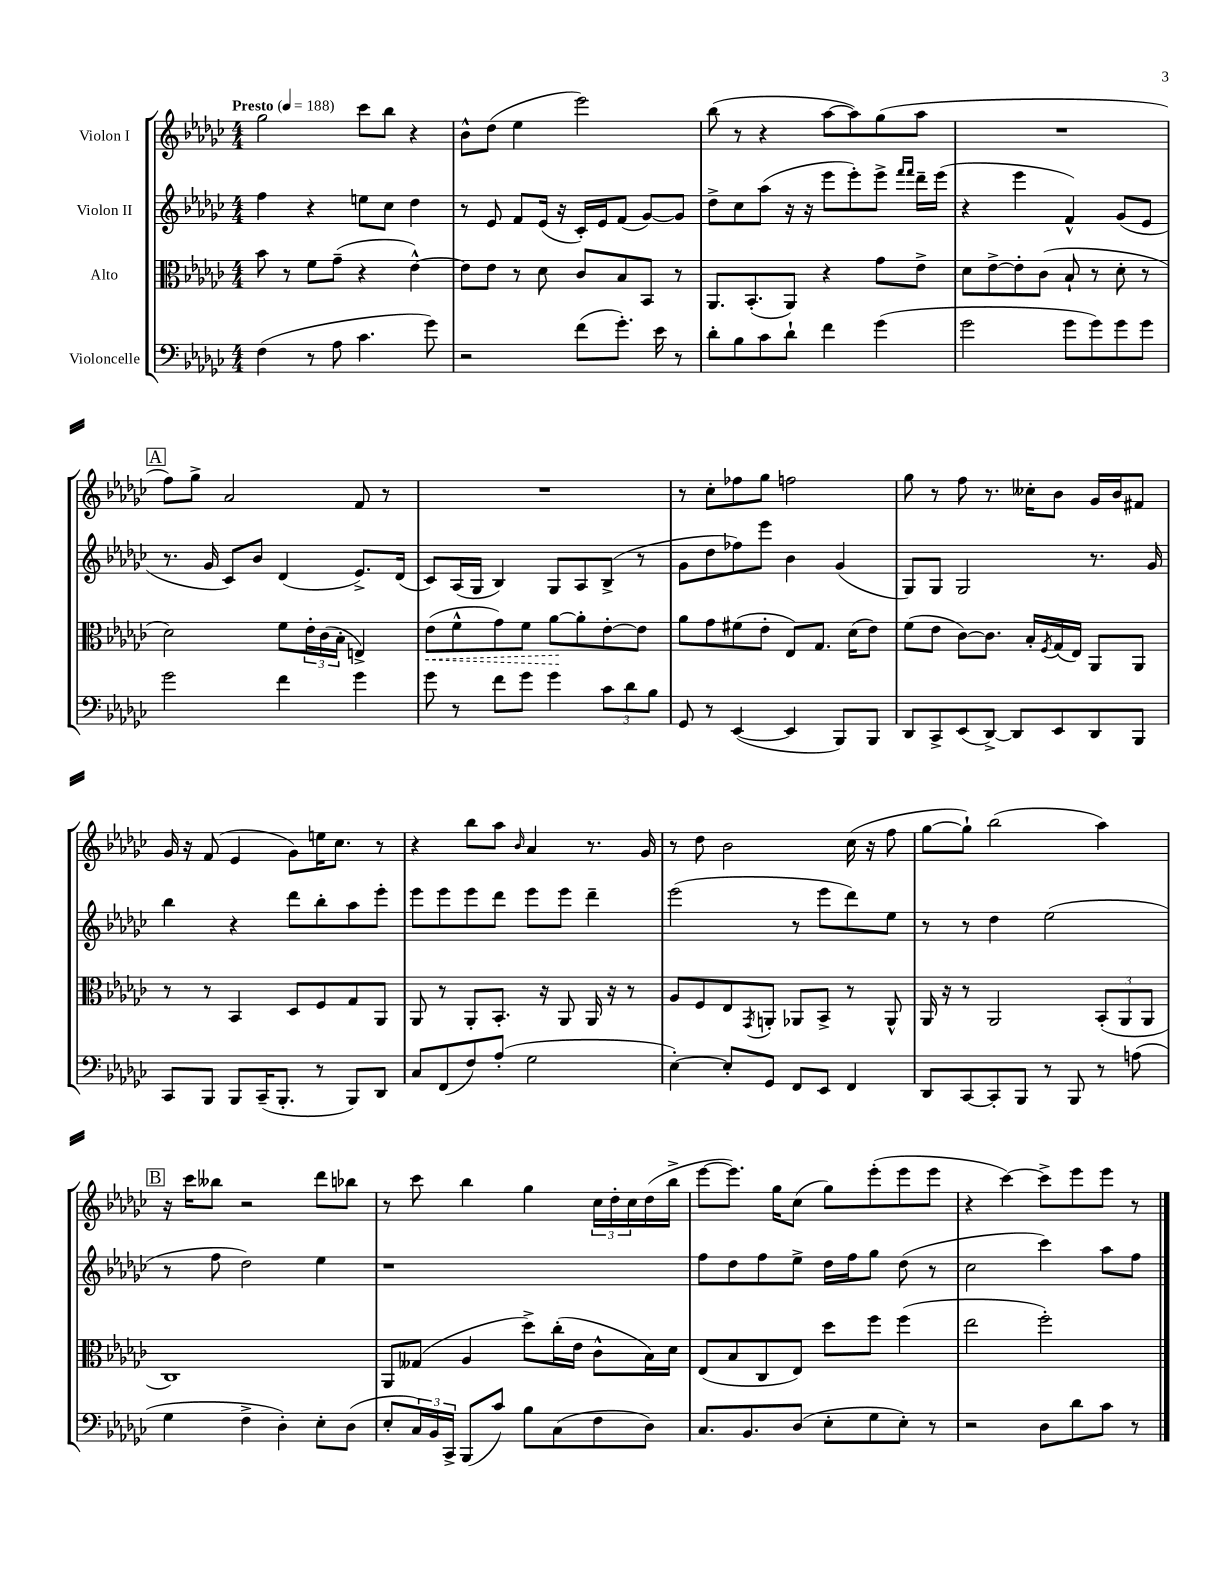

**kern	**kern	**dynam	**kern	**kern
*part4	*part3	*part3	*part2	*part1
*staff4	*staff3	*staff3	*staff2	*staff1
*I"Violoncelle	*I"Alto	*	*I"Violon II	*I"Violon I
*clefF4	*clefC3	*	*clefG2	*clefG2
*k[b-e-a-d-g-c-]	*k[b-e-a-d-g-c-]	*	*k[b-e-a-d-g-c-]	*k[b-e-a-d-g-c-]
*M4/4	*M4/4	*	*M4/4	*M4/4
*MM188	*MM188	*	*MM188	*MM188
=1	=1	=1	=1	=1
!	!	!	!	!LO:TX:a:B:t=Presto
(4F\	8b-\	.	4ff\	2gg-\
.	8r	.	.	.
8r	8f\L	.	4r	.
8A-\	(8g-~\J	.	.	.
4.c-\	4r	.	8een\L	8ccc-\L
.	.	.	8cc-\J	8bb-\J
.	[4e-^^\)	.	4dd-\	4r
8g-\)	.	.	.	.
=2	=2	=2	=2	=2
2r	8e-\L]	.	8r	8b-^^\L
.	8e-\J	.	8e-/	(8dd-\J
.	8r	.	8f/L	4ee-\
.	8d-\	.	(16e-/Jk	.
.	.	.	16r	.
(8f\L	8c-/L	.	16c-'/LL)	2eee-\)
.	.	.	16e-/J	.
8.g-'\J)	8B-/	.	(8f/J	.
.	8BB-/J	.	[8g-/L)	.
16e-\	.	.	.	.
8r	8r	.	8g-/J]	.
=3	=3	=3	=3	=3
8d-'\L	8.AA-/L	.	8dd-^\L	(8bb-\
8B-\	.	.	8cc-\	8r
.	(8.BB-'/	.	.	.
8c-\	.	.	(8aa-\J	4r
8d-`\J	8AA-/J)	.	16r	.
.	.	.	16r	.
4f\	4r	.	8eee-\L	[8aa-\L
.	.	.	8eee-'\)	8aa-\])
(4g-\	8g-\L	.	8eee-^\J	(8gg-\
.	.	.	16qqfff/LL	.
.	.	.	16qqfff/JJ	.
.	8e-^\J	.	16ddd-~\LL	8aa-\J
.	.	.	(16eee-\JJ	.
=4	=4	=4	=4	=4
2g-\	8d-\L	.	4r	1r
.	[8e-^\	.	.	.
.	8e-'\]	.	4eee-\	.
.	(8c-\J	.	.	.
8g-\L	8B-`/	.	4f^^/)	.
8g-\)	8r	.	.	.
8g-\	8d-'\	.	(8g-/L	.
8g-\J	8r	.	8e-/J	.
!!LO:LB:g=z
!!LO:REH:place=s1:t=A
=5	=5	=5	=5	=5
2g-\	2d-\)	.	8.r	8ff\L)
.	.	.	.	8gg-^\J
.	.	.	16g-/	.
.	.	.	8c-/L)	2a-/
.	.	.	8b-/J	.
4f\	8f\L	.	(4d-/	.
.	24e-'\L	.	.	.
.	(24c-\	.	.	.
.	24B-'\JJ	.	.	.
4g-\	4En^/)	.	8.e-^/L)	8f/
.	.	.	.	8r
.	.	.	(16d-/Jk	.
=6	=6	=6	=6	=6
!	!	!LO:HP:b	!	!
8g-\	(8e-\L	<	8c-/L)	1r
8r	8f^^\	.	(16A-/L	.
.	.	.	16G-/JJ	.
8f\L	8g-\)	.	4B-/)	.
8g-\J	8f\J	.	.	.
4g-\	[8a-\L	.	8G-/L	.
.	8a-'\]	[	8A-/	.
12c-\L	[8e-'\	.	(8B-^/J	.
12d-\	.	.	.	.
.	8e-\J]	.	8r	.
12B-\J	.	.	.	.
=7	=7	=7	=7	=7
8GG-/	8a-\L	.	8g-\L	8r
8r	8g-\	.	8dd-\	8cc-'\L
([4EE-/	(8f#X\	.	8ff-X\)	8ff-X\
.	8e-'\J	.	8eee-\J	8gg-\J
4EE-/]	8E-/L)	.	4b-\	2ffn\
.	8.G-/J	.	.	.
8BBB-/L)	.	.	(4g-/	.
.	(16d-\KL	.	.	.
8BBB-/J	8e-\J)	.	.	.
=8	=8	=8	=8	=8
8DD-/L	(8f\L	.	8G-/L)	8gg-\
8CC-^/	8e-\J	.	8G-/J	8r
(8EE-/	[8c-\L)	.	2G-/	8ff\
[8DD-^/J)	8.c-\J]	.	.	8.r
8DD-/L]	.	.	.	.
.	16B-'/LL	.	.	16cc--X'\KL
.	8qF/	.	.	.
8EE-/	(16G-/	.	.	8b-\J
.	16E-/JJ)	.	.	.
8DD-/	8AA-/L	.	8.r	16g-/LL
.	.	.	.	16b-/J
8BBB-/J	8AA-/J	.	.	8f#X/J
.	.	.	16g-/	.
!!LO:LB:g=z
=9	=9	=9	=9	=9
8CC-/L	8r	.	4bb-\	16g-/
.	.	.	.	16r
8BBB-/J	8r	.	.	(8f/
8BBB-/L	4BB-/	.	4r	4e-/
(16CC-~/K	.	.	.	.
8.BBB-'/J	.	.	.	.
.	8D-/L	.	8ddd-\L	8g-\L)
8r	8F/	.	8bb-'\	16een\K
.	.	.	.	8.cc-\J
8BBB-/L)	8G-/	.	8aa-\	.
8DD-/J	8AA-/J	.	8eee-'\J	8r
=10	=10	=10	=10	=10
8C-/L	8AA-/	.	8eee-\L	4r
(8FF/	8r	.	8eee-\	.
8F/)	8AA-'/L	.	8eee-\	8bb-\L
(8A-'/J	8.BB-'/J	.	8ddd-\J	8aa-\J
.	.	.	.	16qqb-/
2G-\	.	.	8eee-\L	4a-/
.	16r	.	.	.
.	8AA-/	.	8eee-\J	.
.	16AA-/	.	4ddd-~\	8.r
.	16r	.	.	.
.	8r	.	.	.
.	.	.	.	16g-/
=11	=11	=11	=11	=11
[4E-'\)	8A-/L	.	(2eee-\	8r
.	8F/	.	.	8dd-\
8E-'/L]	8E-/	.	.	2b-\
.	8qGG-/	.	.	.
8GG-/J	8AAn'/J	.	.	.
8FF/L	8AA-X/L	.	8r	.
8EE-/J	8BB-^/J	.	8eee-\L	.
4FF/	8r	.	8ddd-\)	(16cc-\
.	.	.	.	16r
.	8AA-^^/	.	8ee-\J	8ff\
=12	=12	=12	=12	=12
8DD-/L	16AA-/	.	8r	[8gg-\L
.	16r	.	.	.
[8CC-/	8r	.	8r	8gg-`\J])
8CC-'/]	2AA-/	.	4dd-\	(2bb-\
8BBB-/J	.	.	.	.
8r	.	.	(2ee-\	.
8BBB-/	.	.	.	.
8r	(12BB-'/L	.	.	4aa-\)
.	12AA-/	.	.	.
(8An\	.	.	.	.
.	12AA-/J	.	.	.
!!LO:LB:g=z
!!LO:REH:place=s1:t=B
=13	=13	=13	=13	=13
4G-\	1C-)	.	8r	16r
.	.	.	.	16ccc-\KL
.	.	.	8ff\	8bb--X\J
4F^\	.	.	2dd-\)	2r
4D-'\)	.	.	.	.
8E-'\L	.	.	4ee-\	8ddd-\L
(8D-\J	.	.	.	8bb-X\J
=14	=14	=14	=14	=14
8E-'/L	8AA-/L	.	1r	8r
24C-/L)	(8G--X/J	.	.	8ccc-\
24BB-/	.	.	.	.
24CC-^/JJ	.	.	.	.
(8BBB-/L	4A-/	.	.	4bb-\
8c-/J)	.	.	.	.
8B-\L	8dd-^\L)	.	.	4gg-\
(8C-\	(16cc-'\L	.	.	.
.	16e-\JJ	.	.	.
8F\	8c-^^\L	.	.	24cc-\LL
.	.	.	.	24dd-'\
.	.	.	.	24cc-\
8D-\J)	16B-\L)	.	.	(16dd-\
.	16d-\JJ	.	.	16bb-^\JJ
=15	=15	=15	=15	=15
8.C-/L	(8E-/L	.	8ff\L	[8eee-\L
.	8B-/	.	8dd-\	8.eee-\J])
8.BB-/	.	.	.	.
.	8C-/	.	8ff\	.
.	.	.	.	16gg-\KL
(8D-/J	8E-/J)	.	8ee-^\J	(8cc-\J
8E-'\L	8dd-\L	.	16dd-\LL	8gg-\L)
.	.	.	16ff\J	.
8G-\	8ff\J	.	8gg-\J	(8eee-'\
8E-'\J)	(4ff\	.	(8dd-\	8eee-\
8r	.	.	8r	8eee-\J
=16	=16	=16	=16	=16
2r	2ee-\	.	2cc-\	4r
.	.	.	.	[4ccc-\)
8D-\L	2ff'\)	.	4ccc-\)	8ccc-^\L]
8d-\	.	.	.	8eee-\
8c-\J	.	.	8aa-\L	8eee-\J
8r	.	.	8ff\J	8r
==	==	==	==	==
*-	*-	*-	*-	*-
